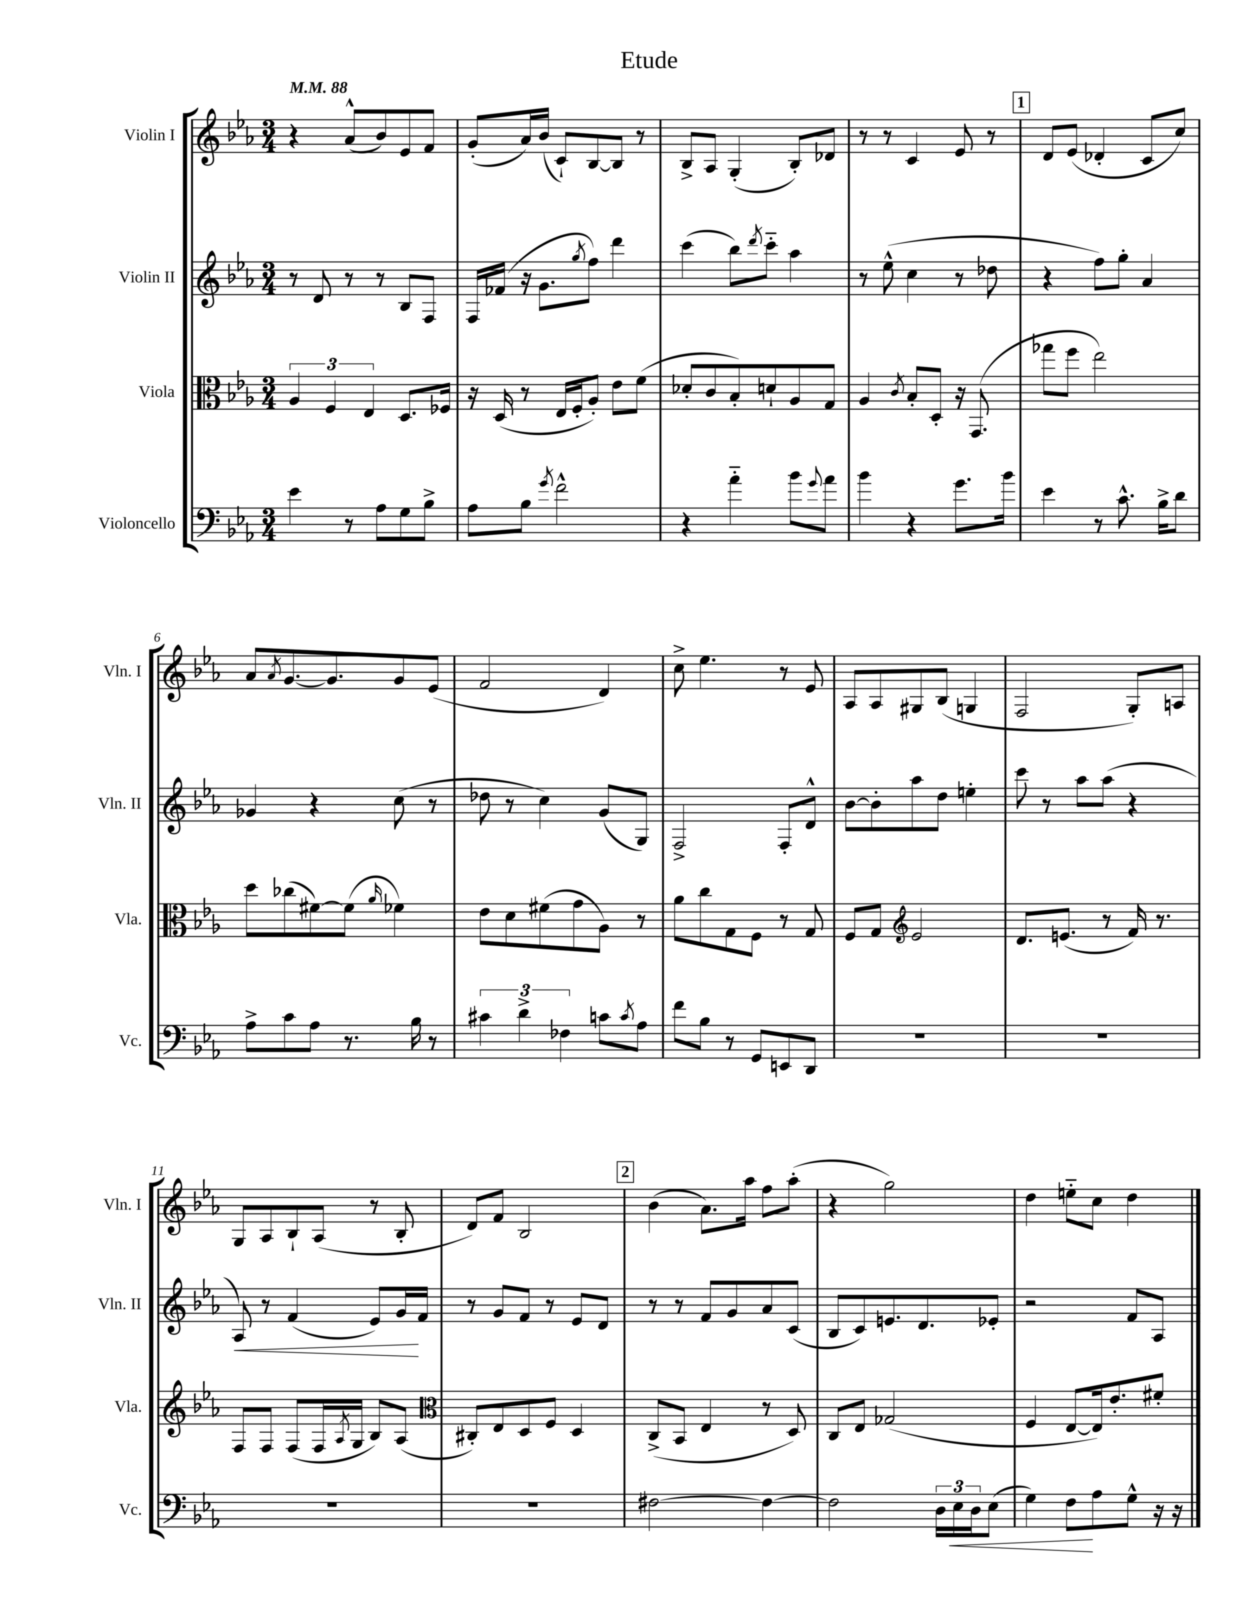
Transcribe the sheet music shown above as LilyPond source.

\header { title = "Etude" }
<<
\new StaffGroup <<
\new Staff = "s0" \with { instrumentName = "Violin I" shortInstrumentName = "Vln. I" } {
    \clef treble \key ees \major \numericTimeSignature \time 3/4 \tempo 4 = 88
    r4 aes'8-^( bes'8) ees'8 f'8 |
    g'8-.( aes'16) bes'16( c'8-!) bes8~ bes8 r8 |
    bes8-> aes8 g4-.( bes8-.) des'8 |
    r8 r8 c'4 ees'8 r8 |
    \mark \markup { \box "1" } d'8 ees'8( des'4-. c'8 c''8) |
    aes'8 \acciaccatura { aes'8 } g'8.~ g'8. g'8 ees'8( |
    f'2 d'4) |
    c''8-> ees''4. r8 ees'8 |
    aes8 aes8 gis8 bes8( g4 |
    f2 g8-.) a8 |
    g8 aes8 bes8-! aes8( r8 bes8-. |
    d'8) f'8 bes2 |
    \mark \markup { \box "2" } bes'4( aes'8.) aes''16 f''8 aes''8-.( |
    r4 g''2) |
    d''4 e''8-_ c''8 d''4 \bar "|." |
}
\new Staff = "s1" \with { instrumentName = "Violin II" shortInstrumentName = "Vln. II" } {
    \clef treble \key ees \major \numericTimeSignature \time 3/4
    r8 d'8 r8 r8 bes8 f8 |
    f16 fes'16( r16 g'8. \acciaccatura { g''8 } f''8) d'''4 |
    c'''4( bes''8) \acciaccatura { d'''8 } c'''8-_ aes''4 |
    r8 ees''8-^( c''4 r8 des''8 |
    \mark \markup { \box "1" } r4 f''8) g''8-. aes'4 |
    ges'4 r4 c''8( r8 |
    des''8 r8 c''4) g'8( g8) |
    f2-> f8-. d'8-^ |
    bes'8~ bes'8-. aes''8 d''8 e''4-. |
    c'''8 r8 aes''8 aes''8( r4 |
    aes8\<) r8 f'4( ees'8) g'16\! f'16 |
    r8 g'8 f'8 r8 ees'8 d'8 |
    \mark \markup { \box "2" } r8 r8 f'8 g'8 aes'8 c'8( |
    bes8 c'8) e'8. d'8. ees'8-. |
    r2 f'8 aes8 \bar "|." |
}
\new Staff = "s2" \with { instrumentName = "Viola" shortInstrumentName = "Vla." } {
    \clef alto \key ees \major \numericTimeSignature \time 3/4
    \tuplet 3/2 { aes4 f4 ees4 } d8. fes16 |
    r16 d16( r8 ees16 f16-. aes8-.) ees'8 f'8( |
    des'8-. c'8 bes8-.) d'8-! aes8 g8 |
    aes4 \acciaccatura { c'8 } bes8-. d8-. r16 g,8.( |
    \mark \markup { \box "1" } ges''8 f''8 ees''2) |
    d''8 ces''8( fis'8~) fis'8( \grace { aes'16 } fes'4) |
    ees'8 d'8 fis'8( g'8 aes8) r8 |
    aes'8 c''8 g8 f8 r8 g8 |
    f8 g8 \clef treble ees'2 |
    d'8. e'8.( r8 f'16) r8. |
    f8 f8 f8( f16 \acciaccatura { aes8 } g16 bes8) aes8( |
    \clef alto cis8-.) ees8 d8 f8 d4 |
    \mark \markup { \box "2" } c8->( bes,8 ees4 r8 d8) |
    c8 ees8 ges2( |
    f4 ees8~ ees16) ees'8.-. fis'8-. \bar "|." |
}
\new Staff = "s3" \with { instrumentName = "Violoncello" shortInstrumentName = "Vc." } {
    \clef bass \key ees \major \numericTimeSignature \time 3/4
    ees'4 r8 aes8 g8 bes8-> |
    aes8 bes8 \acciaccatura { g'8 } f'2-^ |
    r4 aes'4-_ bes'8 \appoggiatura { g'8 } aes'8 |
    bes'4 r4 g'8. bes'16 |
    \mark \markup { \box "1" } ees'4 r8 c'8.-^ bes16-> d'8 |
    aes8-> c'8 aes8 r8. bes16 r8 |
    \tuplet 3/2 { cis'4 d'4-> fes4 } c'8 \acciaccatura { c'8 } aes8 |
    f'8 bes8 r8 g,8 e,8 d,8 |
    R2. |
    R2. |
    R2. |
    R2. |
    \mark \markup { \box "2" } fis2~ fis4~ |
    fis2 \tuplet 3/2 { d16 ees16\< d16 } ees8( |
    g4) f8\! aes8 g8-^ r16 r16 \bar "|." |
}
>>
>>
